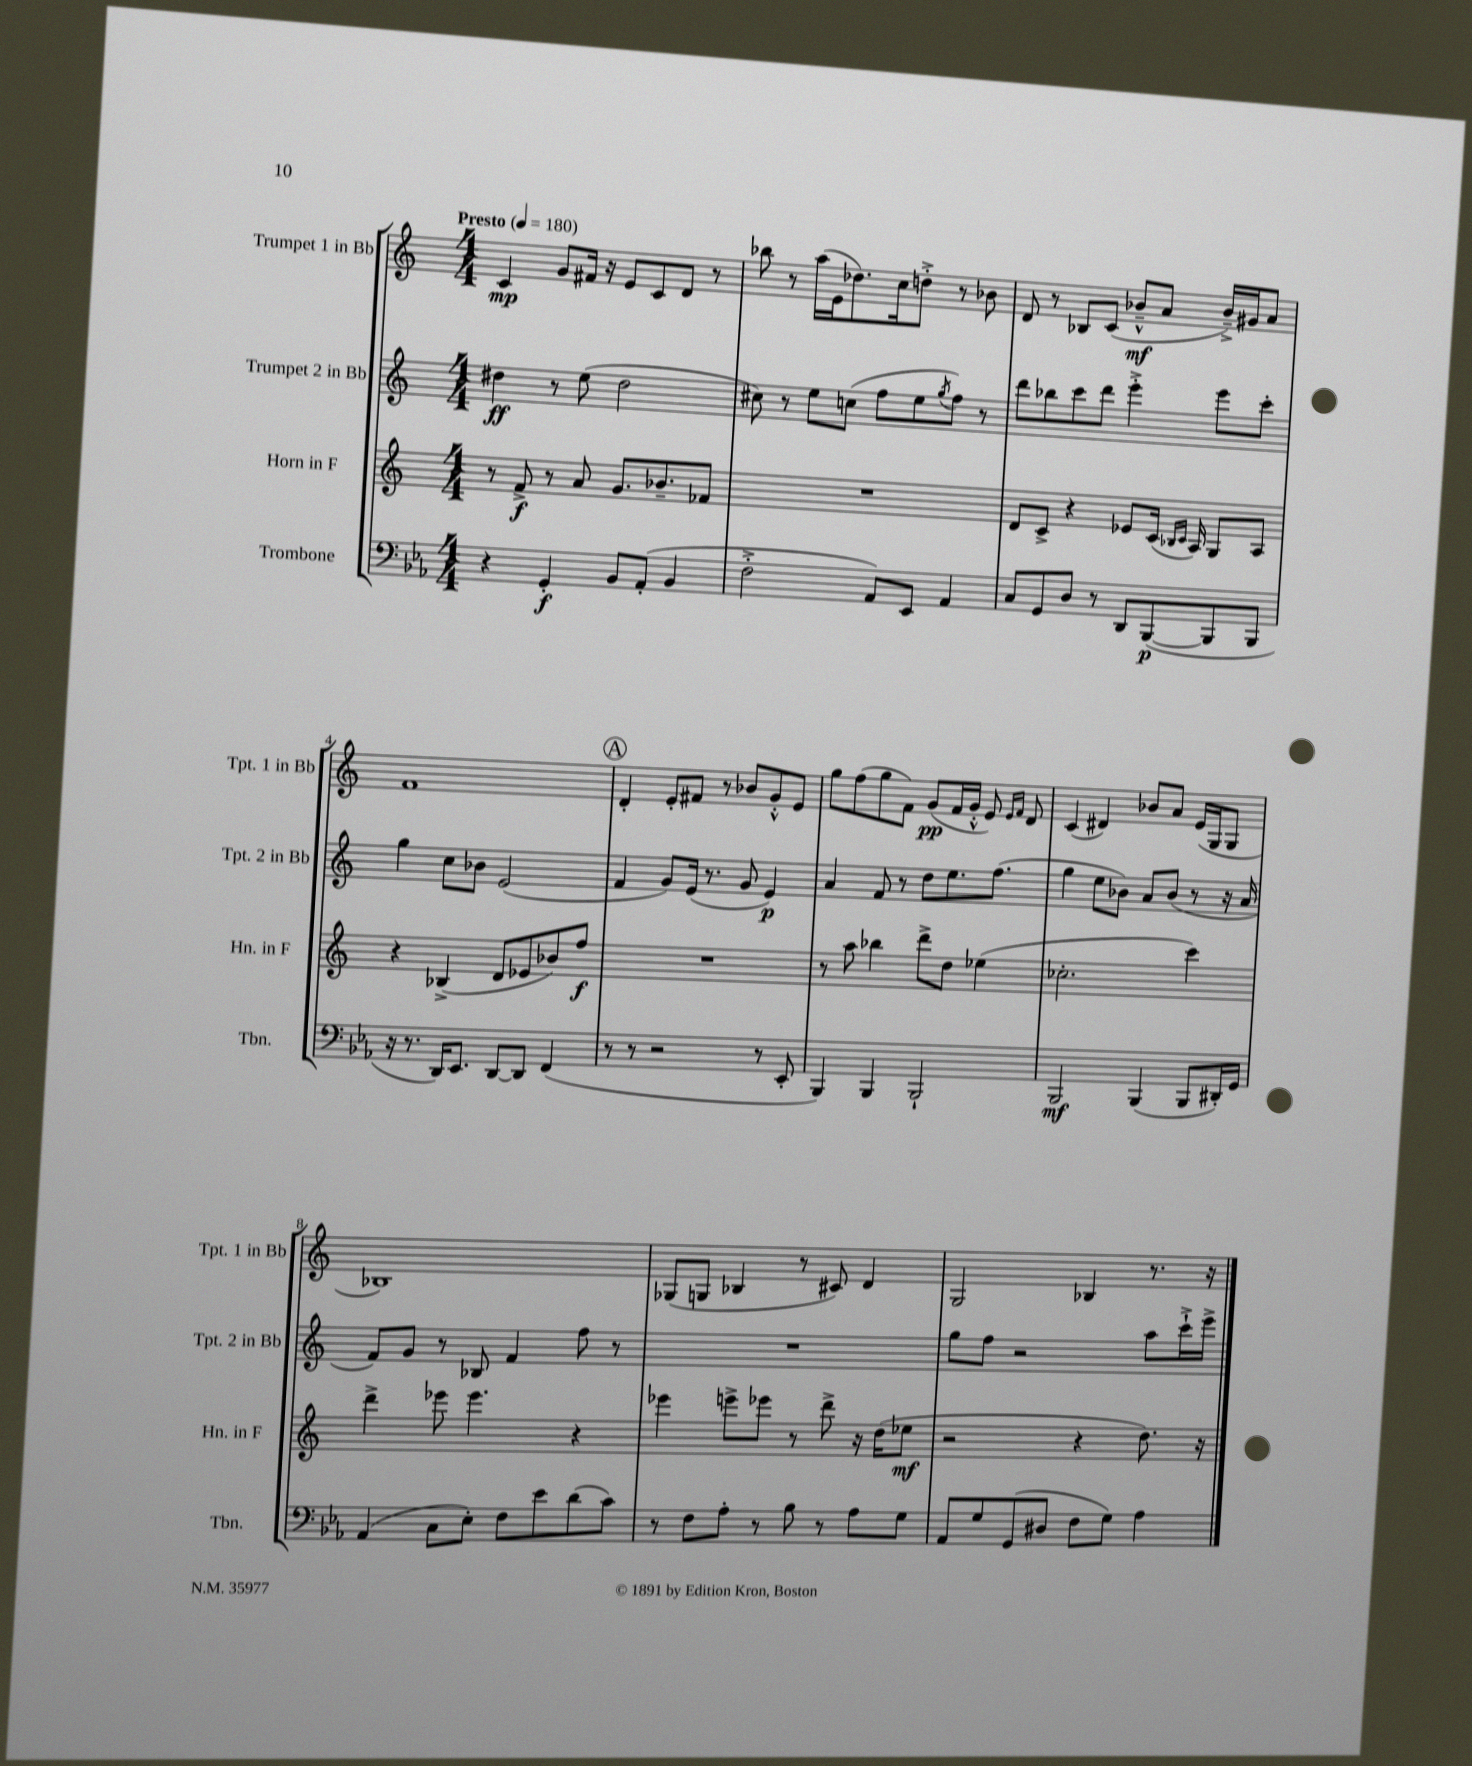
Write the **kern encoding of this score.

**kern	**dynam	**kern	**dynam	**kern	**dynam	**kern	**dynam
*part4	*part4	*part3	*part3	*part2	*part2	*part1	*part1
*staff4	*staff4	*staff3	*staff3	*staff2	*staff2	*staff1	*staff1
*I"Trombone	*	*I"Horn in F	*	*I"Trumpet 2 in Bb	*	*I"Trumpet 1 in Bb	*
*I'Tbn.	*	*I'Hn. in F	*	*I'Tpt. 2 in Bb	*	*I'Tpt. 1 in Bb	*
*clefF4	*	*clefG2	*	*clefG2	*	*clefG2	*
*k[b-e-a-]	*	*k[]	*	*k[]	*	*k[]	*
*M4/4	*	*M4/4	*	*M4/4	*	*M4/4	*
*MM180	*	*MM180	*	*MM180	*	*MM180	*
=1	=1	=1	=1	=1	=1	=1	=1
!	!	!	!	!	!	!LO:TX:a:B:t=Presto	!
4r	.	8r	.	4dd#X\	ff	4c/	mp
.	.	8f^/	f	.	.	.	.
4GG'/	f	8r	.	8r	.	8g/L	.
.	.	8a/	.	(8ee\	.	16f#X/Jk	.
.	.	.	.	.	.	16r	.
8BB-/L	.	8.g/L	.	2dd#\	.	8e/L	.
(8AA-'/J	.	.	.	.	.	8c/	.
.	.	8.b-X~/	.	.	.	.	.
4BB-/	.	.	.	.	.	8d/J	.
.	.	8f-X/J	.	.	.	8r	.
=2	=2	=2	=2	=2	=2	=2	=2
2F'^\	.	1r	.	8cc#X\)	.	8bb-X\	.
.	.	.	.	8r	.	8r	.
.	.	.	.	8ee\L	.	(16aa\LL	.
.	.	.	.	.	.	16e\J	.
.	.	.	.	(8ccn\J	.	8.dd-X\)	.
8AA-/L)	.	.	.	8ff\L	.	.	.
.	.	.	.	.	.	16cc\k	.
8EE-/J	.	.	.	8ee\	.	8ddn'^\J	.
.	.	.	.	8qgg/	.	.	.
4AA-/	.	.	.	8ff\J)	.	8r	.
.	.	.	.	8r	.	8b-X\	.
=3	=3	=3	=3	=3	=3	=3	=3
8C/L	.	8d/L	.	8ddd\L	.	8d/	.
8GG/	.	8c^/J	.	8bb-X\	.	8r	.
8D/J	.	4r	.	8ccc\	.	8B-X/L	.
8r	.	.	.	8ddd\J	.	(8c/J	.
8DD/L	.	8e-X/L	.	4eee'^\	.	8b-X~^^/L	mf
([8BBB-/	p	(16c/Jk	.	.	.	8a/J	.
.	.	16qqB-X/LL	.	.	.	.	.
.	.	16qqc/JJ	.	.	.	.	.
.	.	16A/)	.	.	.	.	.
8BBB-/]	.	8G/L	.	8eee\L	.	16b-~^/LL)	.
.	.	.	.	.	.	16g#X/J	.
8BBB-/J	.	8A/J	.	8ccc'\J	.	8a/J	.
!!LO:LB:g=z
=4	=4	=4	=4	=4	=4	=4	=4
16r	.	4r	.	4gg\	.	1f	.
8.r	.	.	.	.	.	.	.
16DD/KL)	.	(4B-X^/	.	8cc\L	.	.	.
8.EE-/J	.	.	.	.	.	.	.
.	.	.	.	8b-X\J	.	.	.
[8DD/L	.	8d/L	.	(2e/	.	.	.
8DD/J]	.	8e-X/	.	.	.	.	.
(4FF/	.	8b-X/)	.	.	.	.	.
.	.	8ff/J	f	.	.	.	.
!!LO:REH:place=s1:t=A
=5	=5	=5	=5	=5	=5	=5	=5
8r	.	1r	.	4f/	.	4d'/	.
8r	.	.	.	.	.	.	.
2r	.	.	.	8g/L)	.	8e'/L	.
.	.	.	.	(16e/Jk	.	8f#X/J	.
.	.	.	.	8.r	.	.	.
.	.	.	.	.	.	8r	.
.	.	.	.	8g/	.	8b-X/L	.
8r	.	.	.	4e/)	p	8g'^^/	.
8EE-'/	.	.	.	.	.	8e/J	.
=6	=6	=6	=6	=6	=6	=6	=6
4BBB-/)	.	8r	.	4a/	.	8gg\L	.
.	.	8aa\	.	.	.	(8ff\	.
4BBB-/	.	4bb-X\	.	8f/	.	8gg\	.
.	.	.	.	8r	.	8f\J)	.
2BBB-`/	.	8ddd^\L	.	8dd\L	.	(8g/L	pp
.	.	8dd\J	.	8.ee\	.	16f/L	.
.	.	.	.	.	.	16g'^^/JJ	.
.	.	(4ee-X\	.	.	.	8e/)	.
.	.	.	.	(8.ff\J	.	.	.
.	.	.	.	.	.	16qqe/LL	.
.	.	.	.	.	.	16qqf/JJ	.
.	.	.	.	.	.	8d/	.
=7	=7	=7	=7	=7	=7	=7	=7
2BBB-/	mf	2.cc-X'\	.	4gg\	.	(4c/	.
.	.	.	.	8ee\L	.	4d#X/)	.
.	.	.	.	8b-X\J)	.	.	.
(4BBB-/	.	.	.	8a/L	.	8b-X/L	.
.	.	.	.	(8b-/J	.	8a/J	.
8BBB-/L	.	4ccc\)	.	8r	.	(16e/LL	.
.	.	.	.	.	.	16G/J	.
16DD#X'/L)	.	.	.	16r	.	8G/J	.
16GG/JJ	.	.	.	16a/	.	.	.
!!LO:LB:g=z
=8	=8	=8	=8	=8	=8	=8	=8
(4AA-/	.	4ddd^\	.	8f/L)	.	1B-X)	.
.	.	.	.	8g/J	.	.	.
8C\L	.	8eee-X\	.	8r	.	.	.
8E-'\J)	.	4.eee-\	.	8B-X/	.	.	.
8F\L	.	.	.	4f/	.	.	.
8e-\	.	.	.	.	.	.	.
(8d\	.	4r	.	8ff\	.	.	.
8c\J)	.	.	.	8r	.	.	.
=9	=9	=9	=9	=9	=9	=9	=9
8r	.	4eee-X\	.	1r	.	(8G-X/L	.
8F\L	.	.	.	.	.	8Gn/J	.
8A-'\J	.	8eeen^\L	.	.	.	4B-X/	.
8r	.	8eee-X\J	.	.	.	.	.
8B-\	.	8r	.	.	.	8r	.
8r	.	8ddd^\	.	.	.	8c#X/)	.
8A-\L	.	16r	.	.	.	4d/	.
.	.	(16dd\KL	.	.	.	.	.
8G\J	.	8ee-X\J	mf	.	.	.	.
=10	=10	=10	=10	=10	=10	=10	=10
8AA-/L	.	2r	.	8gg\L	.	2G/	.
8G/	.	.	.	8ff\J	.	.	.
(8GG/	.	.	.	2r	.	.	.
8D#X/J	.	.	.	.	.	.	.
8F\L	.	4r	.	.	.	4B-X/	.
8G\J)	.	.	.	.	.	.	.
4A-\	.	8.dd\)	.	8aa\L	.	8.r	.
.	.	.	.	16ccc`^\L	.	.	.
.	.	16r	.	16eee^\JJ	.	16r	.
==	==	==	==	==	==	==	==
*-	*-	*-	*-	*-	*-	*-	*-
